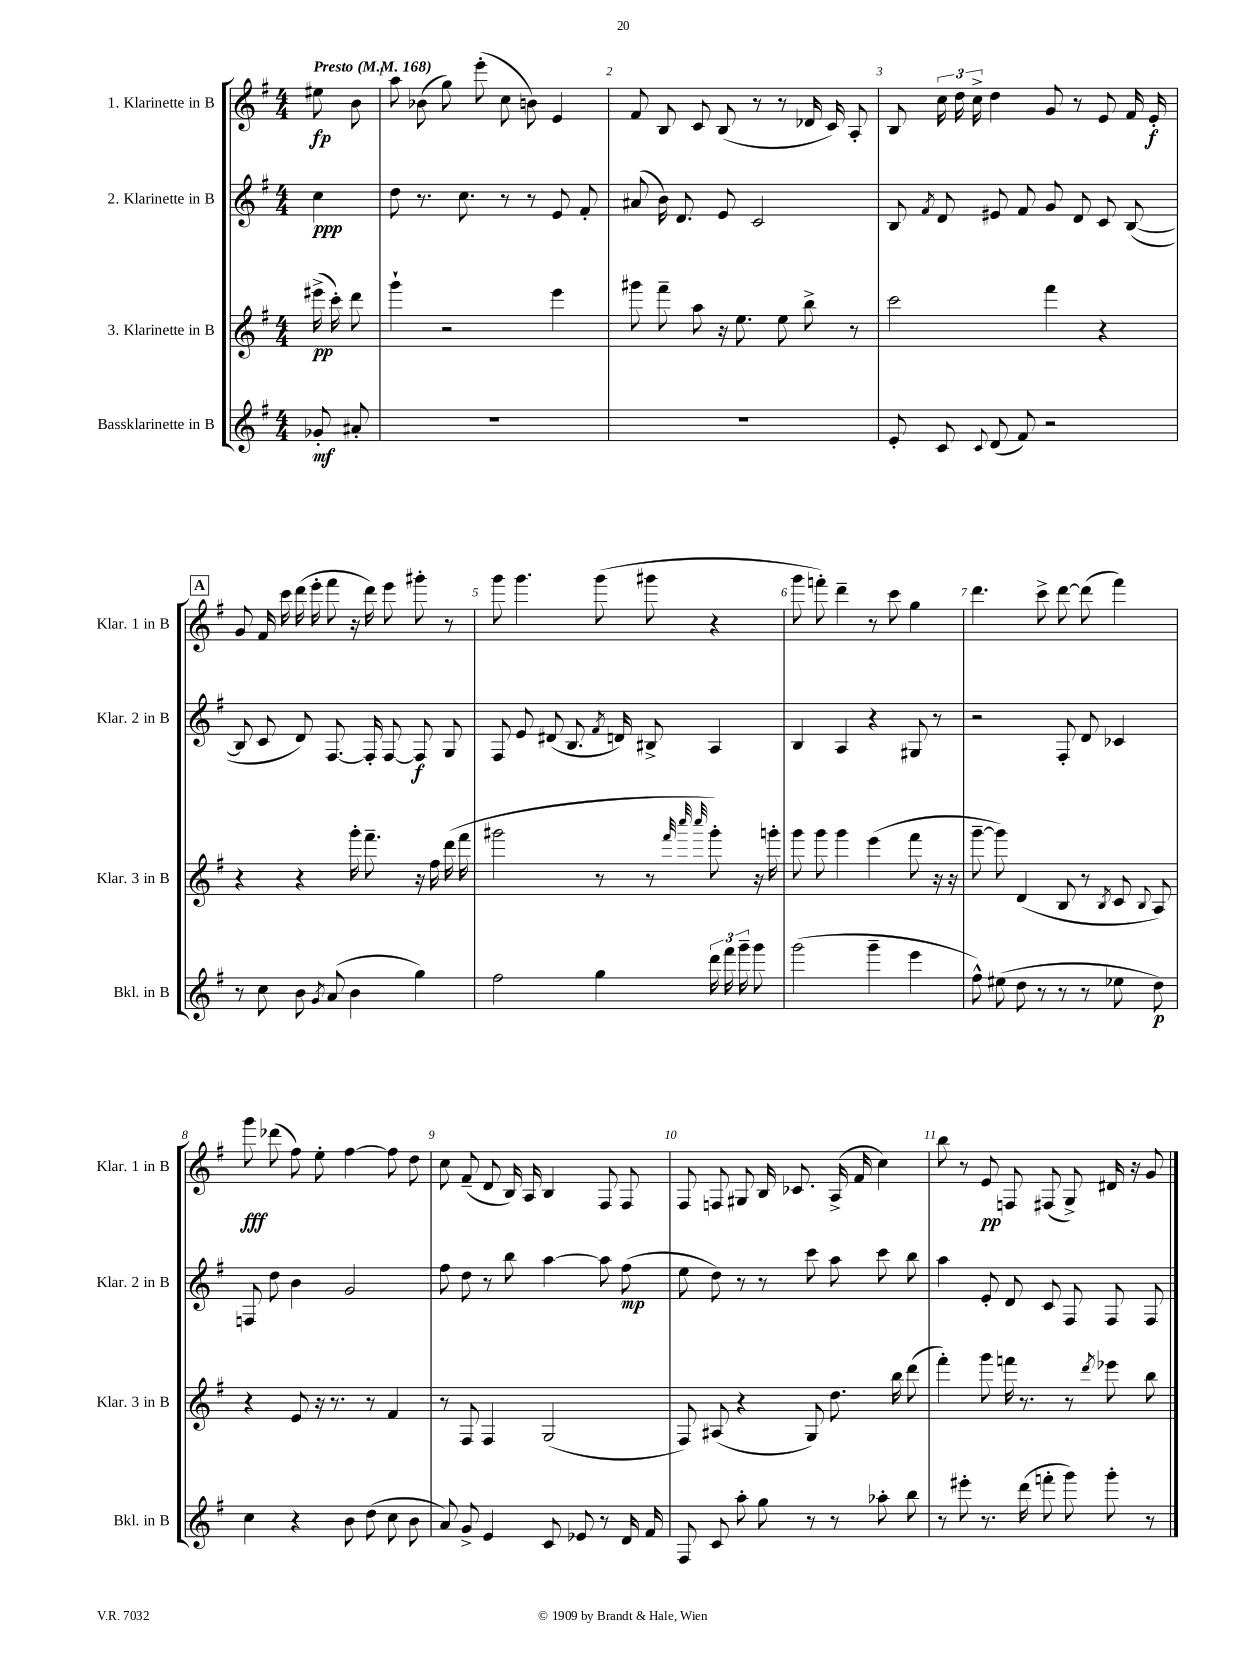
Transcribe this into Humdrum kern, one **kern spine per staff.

**kern	**dynam	**kern	**dynam	**kern	**dynam	**kern	**dynam
*part4	*part4	*part3	*part3	*part2	*part2	*part1	*part1
*staff4	*staff4	*staff3	*staff3	*staff2	*staff2	*staff1	*staff1
*I"Bassklarinette in B	*	*I"3. Klarinette in B	*	*I"2. Klarinette in B	*	*I"1. Klarinette in B	*
*I'Bkl. in B	*	*I'Klar. 3 in B	*	*I'Klar. 2 in B	*	*I'Klar. 1 in B	*
*clefG2	*	*clefG2	*	*clefG2	*	*clefG2	*
*k[f#]	*	*k[f#]	*	*k[f#]	*	*k[f#]	*
*M4/4	*	*M4/4	*	*M4/4	*	*M4/4	*
*MM168	*	*MM168	*	*MM168	*	*MM168	*
=	=	=	=	=	=	=	=
!	!	!	!	!	!	!LO:TX:a:B:t=Presto	!
8g-X'/	mf	(16eee#X^\	pp	4cc\	ppp	8ee#X\	fp
.	.	16ccc'\)	.	.	.	.	.
8a#X'/	.	8ddd\	.	.	.	8b\	.
=1	=1	=1	=1	=1	=1	=1	=1
1r	.	4ggg`\	.	8dd\	.	8aa\	.
.	.	.	.	8.r	.	(8b-X\	.
.	.	2r	.	.	.	8gg\)	.
.	.	.	.	8.cc\	.	.	.
.	.	.	.	.	.	(8eee'\	.
.	.	.	.	8r	.	8cc\	.
.	.	.	.	8r	.	8bn\)	.
.	.	4eee\	.	8e/	.	4e/	.
.	.	.	.	8f#'/	.	.	.
=2	=2	=2	=2	=2	=2	=2	=2
1r	.	8ggg#X\	.	(8a#X/	.	8f#/	.
.	.	8fff#~\	.	16b\)	.	8B/	.
.	.	.	.	8.d/	.	.	.
.	.	8aa\	.	.	.	8c/	.
.	.	16r	.	8e/	.	(8B/	.
.	.	8.ee\	.	.	.	.	.
.	.	.	.	2c/	.	8r	.
.	.	8ee\	.	.	.	8r	.
.	.	8bb^\	.	.	.	16d-X/	.
.	.	.	.	.	.	16c/)	.
.	.	8r	.	.	.	8A'/	.
=3	=3	=3	=3	=3	=3	=3	=3
8e'/	.	2ccc\	.	8B/	.	8B/	.
.	.	.	.	8qf#/	.	.	.
8c/	.	.	.	8d/	.	24cc\	.
.	.	.	.	.	.	24dd\	.
.	.	.	.	.	.	24cc^\	.
8qqc/	.	.	.	.	.	.	.
(8d/	.	.	.	8e#X/	.	4dd\	.
8f#/)	.	.	.	8f#/	.	.	.
2r	.	4fff#\	.	8g/	.	8g/	.
.	.	.	.	8d/	.	8r	.
.	.	4r	.	8c/	.	8e/	.
.	.	.	.	([8B/	.	16f#/	.
.	.	.	.	.	.	16e'/	f
!!LO:LB:g=z
!!LO:REH:place=s1:t=A
=4	=4	=4	=4	=4	=4	=4	=4
8r	.	4r	.	8B/]	.	8g/	.
8cc\	.	.	.	8c/	.	16f#/	.
.	.	.	.	.	.	16ccc\	.
8b\	.	4r	.	8d/)	.	(16ddd\	.
.	.	.	.	.	.	16eee'\	.
8qg/	.	.	.	.	.	.	.
(8a/	.	.	.	[8.F#/	.	8fff#\	.
4b\	.	16ggg'\	.	.	.	16r	.
.	.	8.fff#~\	.	16F#'/]	.	16ddd\)	.
.	.	.	.	[8F#/	.	8eee\	.
4gg\)	.	16r	.	8F#/]	f	8ggg#X'\	.
.	.	16ff#\	.	.	.	.	.
.	.	(16ddd\	.	8G/	.	8r	.
.	.	16fff#\	.	.	.	.	.
=5	=5	=5	=5	=5	=5	=5	=5
2ff#\	.	2ggg#X\	.	8F#/	.	8ggg\	.
.	.	.	.	8e/	.	4.ggg\	.
.	.	.	.	(8d#X/	.	.	.
.	.	.	.	8.B/	.	.	.
4gg\	.	8r	.	.	.	(8ggg\	.
.	.	.	.	8qf#/	.	.	.
.	.	.	.	16dn/)	.	.	.
.	.	8r	.	8B#X^/	.	8ggg#X\	.
.	.	32qqfff#/	.	.	.	.	.
.	.	32qqcccc/	.	.	.	.	.
.	.	32qqcccc/	.	.	.	.	.
24ddd\	.	8ggg#'\)	.	4A/	.	4r	.
24fff#\	.	.	.	.	.	.	.
24ggg~\	.	.	.	.	.	.	.
8ggg\	.	16r	.	.	.	.	.
.	.	16gggn'\	.	.	.	.	.
=6	=6	=6	=6	=6	=6	=6	=6
(2ggg\	.	8ggg\	.	4B/	.	8ggg\	.
.	.	8ggg\	.	.	.	8fffn'\)	.
.	.	4ggg\	.	4A/	.	4ddd~\	.
4ggg~\	.	(4eee\	.	4r	.	8r	.
.	.	.	.	.	.	8ccc\	.
4eee\	.	8fff#\	.	8G#X/	.	4gg\	.
.	.	16r	.	8r	.	.	.
.	.	16r	.	.	.	.	.
=7	=7	=7	=7	=7	=7	=7	=7
8ff#^^\)	.	[8ggg~\	.	2r	.	4.ddd\	.
(8ee#X\	.	8ggg\])	.	.	.	.	.
8dd\	.	(4d/	.	.	.	.	.
8r	.	.	.	.	.	8ccc^\	.
8r	.	8B/	.	8F#'/	.	[8ddd\	.
8r	.	8r	.	8d/	.	(8ddd\]	.
.	.	8qB/	.	.	.	.	.
8ee-X\	.	8c/	.	4c-X/	.	4fff#\)	.
.	.	8qqB/	.	.	.	.	.
8dd\)	p	8A/)	.	.	.	.	.
!!LO:LB:g=z
=8	=8	=8	=8	=8	=8	=8	=8
4cc\	.	4r	.	8Fn/	.	8ggg\	fff
.	.	.	.	8dd\	.	(8ddd-X\	.
4r	.	8e/	.	4b\	.	8ff#\)	.
.	.	16r	.	.	.	8ee'\	.
.	.	8.r	.	.	.	.	.
8b\	.	.	.	2g/	.	[4ff#\	.
(8dd\	.	8r	.	.	.	.	.
8cc\	.	4f#/	.	.	.	8ff#\]	.
8b\	.	.	.	.	.	8dd\	.
=9	=9	=9	=9	=9	=9	=9	=9
8a/)	.	8r	.	8ff#\	.	8cc\	.
8g^/	.	8F#/	.	8dd\	.	(8f#~/	.
4e/	.	4F#/	.	8r	.	8d/	.
.	.	.	.	8bb\	.	16B/)	.
.	.	.	.	.	.	16A/	.
8c/	.	(2G/	.	[4aa\	.	4B/	.
8e-X/	.	.	.	.	.	.	.
8r	.	.	.	8aa\]	.	8F#/	.
16d/	.	.	.	(8ff#\	mp	8F#/	.
16f#/	.	.	.	.	.	.	.
=10	=10	=10	=10	=10	=10	=10	=10
8F#/	.	8F#/)	.	8ee\	.	8F#/	.
8c/	.	(8A#X/	.	8dd\)	.	8Fn/	.
8aa'\	.	4r	.	8r	.	8G#X/	.
8gg\	.	.	.	8r	.	16B/	.
.	.	.	.	.	.	8.c-X/	.
8r	.	8G/)	.	8ccc\	.	.	.
8r	.	8.dd\	.	8aa\	.	(16A^/	.
.	.	.	.	.	.	16f#/	.
8aa-X'\	.	.	.	8ccc\	.	4cc\)	.
.	.	16bb\	.	.	.	.	.
8bb\	.	(8ddd\	.	8bb\	.	.	.
=11	=11	=11	=11	=11	=11	=11	=11
8r	.	4fff#'\)	.	4aa\	.	8bb\	.
8eee#X'\	.	.	.	.	.	8r	.
8.r	.	8ggg\	.	8e'/	.	8e/	pp
.	.	16fffn\	.	8d/	.	8Fn/	.
(16ddd\	.	8.r	.	.	.	.	.
8fffn'\	.	.	.	8c/	.	(8F#X/	.
8ggg\)	.	8r	.	8F#/	.	8G^/)	.
.	.	8qddd/	.	.	.	.	.
8ggg'\	.	8eee-X\	.	8F#/	.	16d#X/	.
.	.	.	.	.	.	16r	.
8r	.	8bb\	.	8F#/	.	8g/	.
==	==	==	==	==	==	==	==
*-	*-	*-	*-	*-	*-	*-	*-
